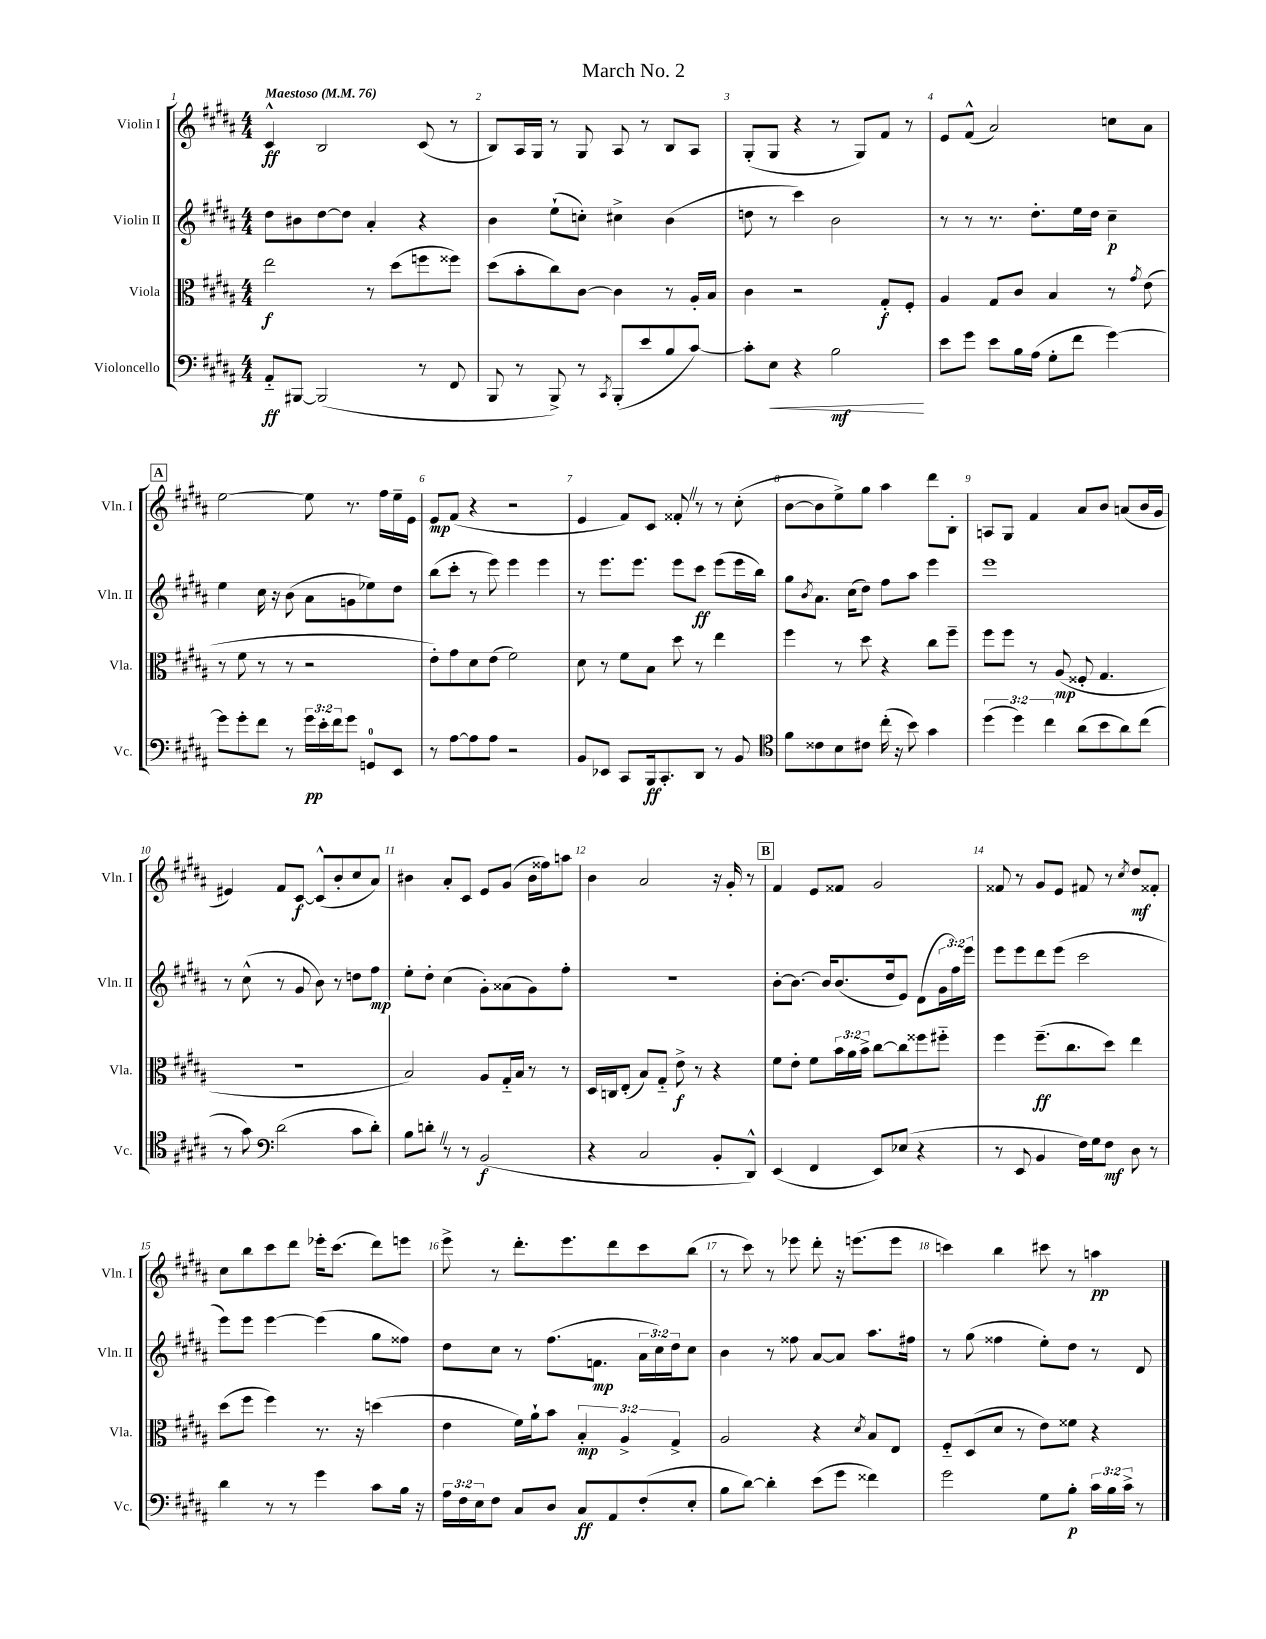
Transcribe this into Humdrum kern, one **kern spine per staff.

**kern	**kern	**kern	**kern
*staff4	*staff3	*staff2	*staff1
*clefF4	*clefC3	*clefG2	*clefG2
*k[f#c#g#d#a#]	*k[f#c#g#d#a#]	*k[f#c#g#d#a#]	*k[f#c#g#d#a#]
*M4/4	*M4/4	*M4/4	*M4/4
*MM76	*MM76	*MM76	*MM76
8AA#'~	2ee	8dd#	4c#^^
[8BBB#	.	8b#	.
(2BBB#]	.	[8dd#	2B
.	.	8dd#]	.
.	8r	4a#'	.
.	(8dd#	.	.
8r	8ff	4r	(8c#
8FF#	8ff##)	.	8r
=	=	=	=
8BBB	(8dd#	4b	8B)
8r	8b'	.	16A#
.	.	.	16G#
8BBB^)	8cc#)	(8ee`	8r
8r	[8c#	8cc')	8G#
8qCC#	.	.	.
(8BBB'	4c#]	4cc#^	8A#
8e	.	.	8r
8B	8r	(4b	8B
[8c#)	16A#'	.	8A#
.	16B	.	.
=	=	=	=
8c#']	4c#	8dd	(8G#'
8E	.	8r	8G#
4r	2r	4ccc#)	4r
2B	.	2b	8r
.	.	.	8G#)
.	8G#'	.	8f#
.	8F#'	.	8r
=	=	=	=
8e	4A#	8r	8e
8g#	.	8r	(8f#^^
8e	8G#	8.r	2a#)
16B	8c#	.	.
(16A#	.	8.dd#'	.
8G#'	4B	.	.
8f#	.	16ee	.
.	.	16dd#	.
[4g#)	8r	4cc#~	8cc
.	8qg#	.	.
.	(8e	.	8a#
=	=	=	=
8g#]	8r	4ee	[2ee
8g#'	8f#	.	.
8f#	8r	16cc#	.
.	.	16r	.
8r	8r	(8b	.
24g#	2r	8a#	8ee]
24e'	.	.	.
24f#	.	.	.
8g#	.	8g	8.r
8GG	.	8ee-)	.
.	.	.	16ff#
8EE	.	8dd#	16ee~
.	.	.	16e
=	=	=	=
8r	8e')	(8bb	8e
[8A#	8g#	8ccc#'	(8f#
8A#]	8d#	8r	4r
8A#	(8e	8eee)	.
2r	2f#)	4eee	2r
.	.	4eee	.
=	=	=	=
8BB	8d#	8r	4e
8EE-	8r	8.eee	.
8CC#	8f#	.	8f#)
.	.	8.eee	.
16BBB	8B	.	8c#
8.CC#'	.	.	.
.	8dd#	8eee	8f##'
8DD#	8r	8ccc#	8r
8r	4ee	(8eee	8r
8BB	.	16eee	(8cc#'
.	.	16bb)	.
=	=	=	=
*clefC4	*	*	*
8f#	4ff#	8gg#	[8b
.	.	8qb	.
8c##	.	8.a#	8b]
8B	8r	.	8ee^)
.	.	(16cc#	.
8c#	8dd#	8dd#)	8gg#
(16cc#'	4r	8ff#	4aa#
16r	.	.	.
8b)	.	8aa#	.
4g#	8cc#	4eee	8ddd#
.	8ff#~	.	8B'
=	=	=	=
(6dd#	8ff#	1eee	8A
.	8ff#	.	8G#
6dd#)	.	.	.
.	8r	.	4f#
6cc#	.	.	.
.	(8A#	.	.
(8a#	8F##'	.	8a#
8b	4.G#	.	8b
8a#)	.	.	(8a
(8cc#	.	.	16b
.	.	.	16g#
=	=	=	=
8r	1r	8r	4e#)
8g#)	.	(8cc#^^	.
*clefF4	*	*	*
(2d#	.	8r	8f#
.	.	8g#	[8c#
.	.	8b)	(8c#^^]
.	.	8r	8b'
8c#	.	8dd	8cc#
8d#')	.	8ff#	8a#)
=	=	=	=
8B	2B)	8ee'	4b#
8d'	.	8dd#'	.
8r	.	(4cc#	8a#'
8r	.	.	8c#
(2BB	8A#	8g#')	8e
.	16G#'~	(8a##	(8g#
.	16B	.	.
.	8r	8g#)	16b#
.	.	.	16ff##)
.	8r	8ff#'	8aa
=	=	=	=
4r	16D#	1r	4b
.	16C	.	.
.	(8E'	.	.
2C#	8B)	.	2a#
.	8G#'~	.	.
.	8e^	.	.
.	8r	.	.
8BB'	4r	.	16r
.	.	.	16g#'
8DD#^^)	.	.	8r
=	=	=	=
(4EE	8f#	[8b'	4f#
.	8e'	8.b_	.
4FF#	8f#	.	8e
.	.	16b]	.
.	24b	(8.b	8f##
.	24a#	.	.
.	24b^	.	.
8EE)	[8cc#	.	2g#
.	.	16dd#	.
(8E-	8cc#]	8e)	.
4r	8ff##	(8d#	.
.	8ff#'~	24g#	.
.	.	24ff#)	.
.	.	24eee	.
=	=	=	=
8r	4ff#	8eee	8f##
8EE	.	8eee	8r
4BB	(8.ff#~	8ddd#	8g#
.	.	(8eee	8e
.	8.cc#	.	.
16F#)	.	2ccc#	8f#
16G#	.	.	.
8F#	8dd#)	.	8r
.	.	.	8qcc#
8D#	4ee	.	8dd#
8r	.	.	8f##'
=	=	=	=
4d#	(8dd#	8eee)	8cc#
.	8ff#	8eee	8bb
8r	4ff#)	[4eee	8ccc#
8r	.	.	8ddd#
4g#	8.r	(4eee]	16eee-'
.	.	.	(8.ccc#
.	16r	.	.
8c#	(4dd	8gg#	8ddd#)
16B	.	8ff##)	8eee
16r	.	.	.
=	=	=	=
24A#	4e	8dd#	8eee^
24F#	.	.	.
24E	.	.	.
8F#	.	8cc#	8r
8C#	16f#)	8r	8.ddd#'
.	16a#`	.	.
8D#	8b	(8.ff#	.
.	.	.	8.eee
8C#	6B'	.	.
.	.	8.f	.
8AA#	.	.	8ddd#
.	6A#^	.	.
(8F#'	.	24a#	8ccc#
.	.	24cc#)	.
.	6G#^	24dd#	.
8E'	.	8cc#	(8bb
=	=	=	=
8B	2A#	4b	8r
[8d#)	.	.	8ccc#)
4d#']	.	8r	8r
.	.	8ff##	8eee-
(8e	4r	[8a#	8ddd#'
8g#	.	8a#]	16r
.	.	.	(8.eee
.	8qd#	.	.
4f##)	8B	8.aa#	.
.	8E	.	8eee
.	.	16ff#	.
=	=	=	=
2g#	8F#'~	8r	4ccc)
.	(8D#	(8gg#	.
.	8d#	4ff##	4bb
.	8r	.	.
8G#	8e)	8ee')	8ccc#
8B'	8f##	8dd#	8r
24c#	4r	8r	4aa
24B	.	.	.
24c#^	.	.	.
8r	.	8d#	.
==	==	==	==
*-	*-	*-	*-
